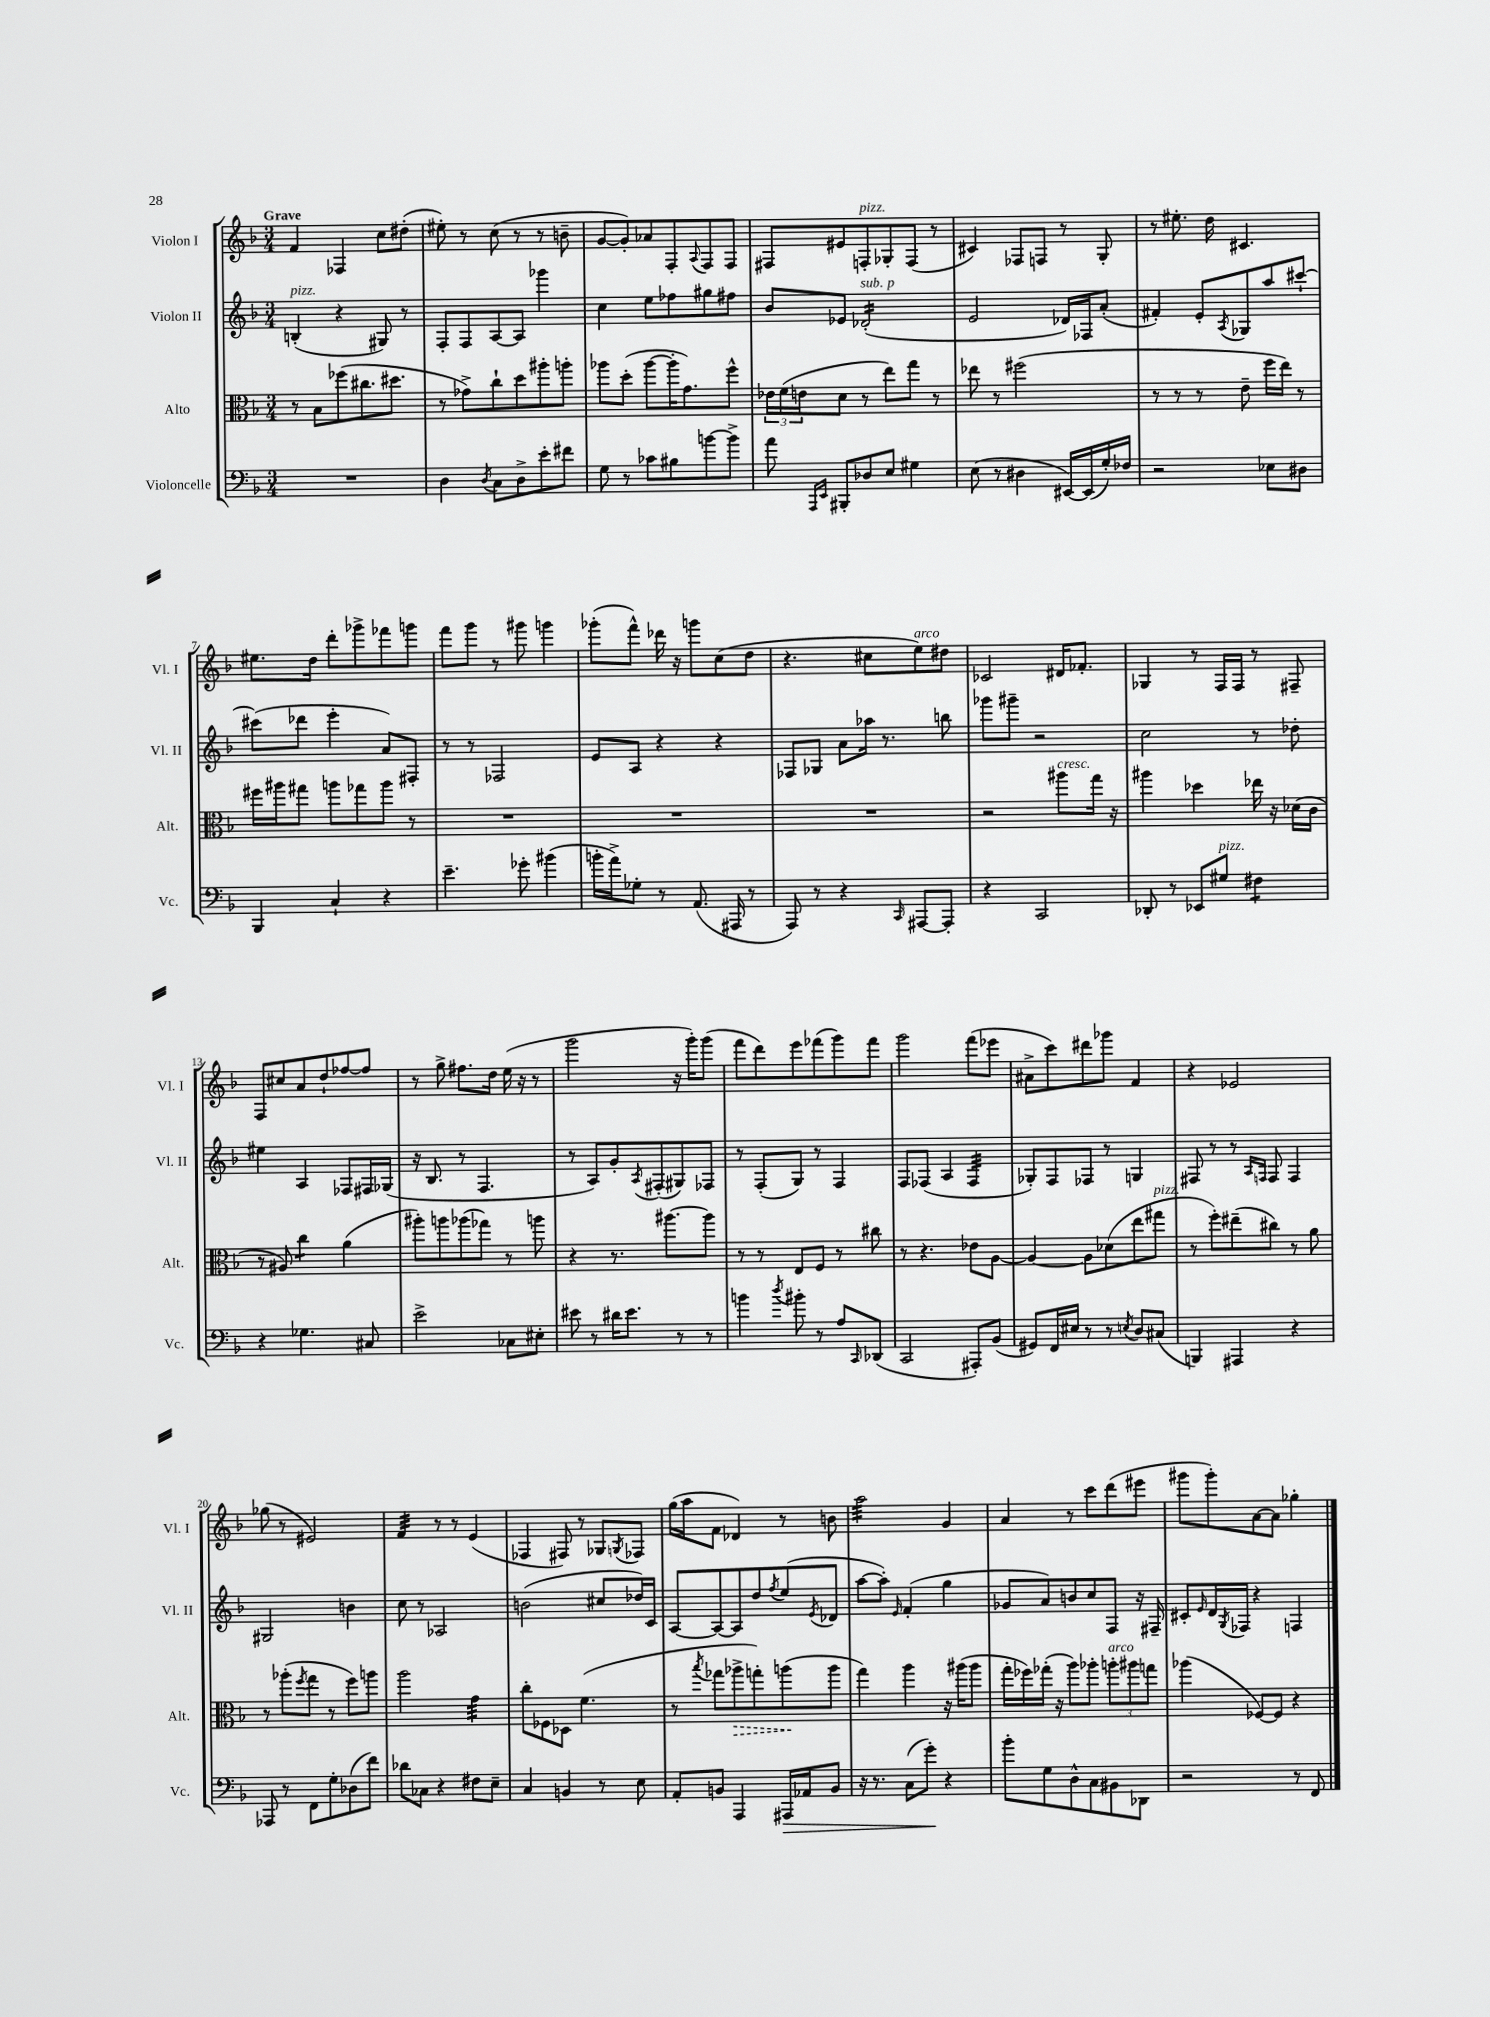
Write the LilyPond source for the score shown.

<<
\new StaffGroup <<
\new Staff = "s0" \with { instrumentName = "Violon I" shortInstrumentName = "Vl. I" } {
    \clef treble \key f \major \numericTimeSignature \time 3/4 \tempo "Grave"
    f'4 fes4 c''8 dis''8-.( |
    eis''8-.) r8 c''8( r8 r8 b'8-- |
    g'8~ g'8-.) aes'8 f8-. \appoggiatura { a8 } f8 f8 |
    fis8 eis'8 f8-.^\markup { \italic "pizz." } ges8-. f8( r8 |
    cis'4) fes8 f8 r8 g8-. |
    r8 eis''8.-. d''16 cis'4. |
    eis''8. d''16 d'''8-. ges'''8-> fes'''8 g'''8 |
    f'''8 g'''8 r8 gis'''8 g'''4 |
    ges'''8-.( f'''8-^) des'''16 r16 g'''8 c''8( d''8 |
    r4. cis''8 e''8^\markup { \italic "arco" }) dis''8 |
    ces'2 dis'16 fes'8.-. |
    ges4 r8 f16 f16 r8 fis8-- |
    f8 cis''8 a'8 d''8-! fes''8~ fes''8 |
    r8 g''8-> fis''8. d''16 e''16( r16 r8 |
    g'''2 r16 g'''16-.) g'''8( |
    f'''8 d'''8) e'''8 fes'''8( g'''8) fes'''8 |
    g'''2 f'''8( ees'''8 |
    ais'8-> c'''8) dis'''8 ges'''8 f'4 |
    r4 ees'2 |
    ges''8( r8 eis'2) |
    f'4:32 r8 r8 e'4( |
    fes4 fis8) r8 ges8 \acciaccatura { g8 } fes8 |
    g''16( a''16 f'8 des'4) r8 b'8 |
    a''2:32 g'4 |
    a'4 r8 c'''8 d'''8( eis'''8 |
    gis'''8 gis'''8-.) a'8~ a'8 ges''4-. \bar "|." |
}
\new Staff = "s1" \with { instrumentName = "Violon II" shortInstrumentName = "Vl. II" } {
    \clef treble \key f \major \numericTimeSignature \time 3/4
    b4-.^\markup { \italic "pizz." }( r4 gis8) r8 |
    f8-. f8 a8~ a8 ges'''4 |
    c''4 e''8 fes''8 gis''8 fis''8 |
    bes'8 ees'8 des'2:16-.^\markup { \italic "sub. p" }( |
    e'2 des'16) fes16 a'8-.( |
    fis'4-.) e'8-. \acciaccatura { a8 } ges8 a''8 cis'''8~-! |
    cis'''8( des'''8 e'''4-. a'8) fis8-. |
    r8 r8 fes2 |
    e'8 a8 r4 r4 |
    fes8 ges8 a'8 aes''16 r8. b''8 |
    ges'''8 gis'''8-- r2 |
    c''2 r8 des''8-. |
    eis''4 a4 fes8 fis16 ges16( |
    r16 bes8. r8 f4. |
    r8 a8) g'8-. \acciaccatura { a8 } fis8-.( gis8) fes8 |
    r8 f8-.( g8) r8 f4 |
    f8 fes8( a4 fes4:32 |
    ges8-.) f8 fes8 r8 g4 |
    fis8 r8 r8 \grace { a16 f16 } f8 f4 |
    gis2 b'4 |
    c''8 r8 aes2 |
    b'2( cis''8 des''16) c'16 |
    a8~ a8~ a8 d''8 \acciaccatura { f''8 } e''8( \acciaccatura { e'8 } des'8 |
    a''8~ a''8-.) \grace { e'16 } f'4-.( g''4 |
    ges'8 a'8) b'8 c''8 f8 r16 fis16-- |
    cis'8-. \grace { e'16 } d'16 \acciaccatura { g8 } fes16 r4 f4 \bar "|." |
}
\new Staff = "s2" \with { instrumentName = "Alto" shortInstrumentName = "Alt." } {
    \clef alto \key f \major \numericTimeSignature \time 3/4
    r8 bes8 fes''8( cis''8. dis''8. |
    r8 ges'8->) c''8-! d''8 ais''8-. a''8-. |
    aes''8 d''8-.( aes''8~ aes''16-. g'8.) f''8-^ |
    \tuplet 3/2 { ees'16 f'16( e'16 } d'8 r8 e''8) g''8 r8 |
    ees''8 r8 fis''2( |
    r8 r8 r8 e'8-- f''16 e''16) r8 |
    fis''16 ais''16 gis''8 a''8 ges''8 a''8 r8 |
    R2. |
    R2. |
    R2. |
    r2 ais''8^\markup { \italic "cresc." } g''16 r16 |
    ais''4 des''4 ees''16 r16 des'16( c'16 |
    r8 ais8) c''4:8 a'4( |
    ais''8-.) a''8 aes''8( ges''8) r8 a''8 |
    r4 r8. ais''8.~ ais''8 |
    r8 r8 e8 f8 r8 cis''8 |
    r8 r4. ees'8 a8~ |
    a4~ a8 des'8( e''8 gis''8^\markup { \italic "pizz." } |
    r8 f''8-.) eis''8--( cis''8) r8 a'8 |
    r8 aes''8-.( \acciaccatura { f''8 } g''8 r8 f''8) a''8 |
    a''2 g'4:32 |
    c''8-. fes8 des8 f'4.( |
    r8 \acciaccatura { bes''8 } ges''8 \once \override Hairpin.style = #'dashed-line aes''8->\> g''8-.) a''8\!( a''8 |
    g''4) a''4 r16 ais''16( ais''8 |
    g''16-. fes''16) ges''16-.( r16 a''8) aes''8-. \tuplet 3/2 { a''8-.^\markup { \italic "arco" } ais''8 g''8 } |
    aes''4( fes8~) fes8 r4 \bar "|." |
}
\new Staff = "s3" \with { instrumentName = "Violoncelle" shortInstrumentName = "Vc." } {
    \clef bass \key f \major \numericTimeSignature \time 3/4
    R2. |
    d4 \acciaccatura { d8 } c8 d8-> e'8-. fis'8 |
    g8 r8 ces'8 bis8 b'8~ b'8-> |
    a'8 \grace { a,,16 e,16 } bis,,8-. des8 e8 gis4 |
    e8( r8 dis4 eis,16~) eis,16( g16-.) fes16 |
    r2 ees8 dis8 |
    bes,,4 c4-! r4 |
    e'4.-- ges'8-. bis'4( |
    b'16-. a'16->) ges8-. r8 a,8.( ais,,16 r8 |
    a,,8) r8 r4 \grace { c,16 } ais,,8~ ais,,8-. |
    r4 c,2 |
    des,8-. r8 ees,8 gis8^\markup { \italic "pizz." } fis4:8 |
    r4 ges4. cis8 |
    e'2-> ces8 eis8-. |
    eis'8 r8 dis'16 eis'8. r8 r8 |
    b'4 \acciaccatura { d''8 } bis'8-. r8 a8 \grace { c,16 } des,8( |
    c,2 ais,,8-.) bes,8( |
    gis,8) f,16 eis16 r8 r8 \acciaccatura { e8 } d8 cis8( |
    b,,4) ais,,4 r4 |
    aes,,8 r8 f,8 g8-. des8( f'8) |
    des'8 ces8 r4 fis8 e8-- |
    c4 b,4 r8 e8 |
    a,8-. b,8 a,,4 ais,,16\> aes,16 b,8 |
    r16 r8. c8( g'8-.\!) r4 |
    bes'8-. g8 d8-^ c8 bis,8 des,8 |
    r2 r8 f,8 \bar "|." |
}
>>
>>
